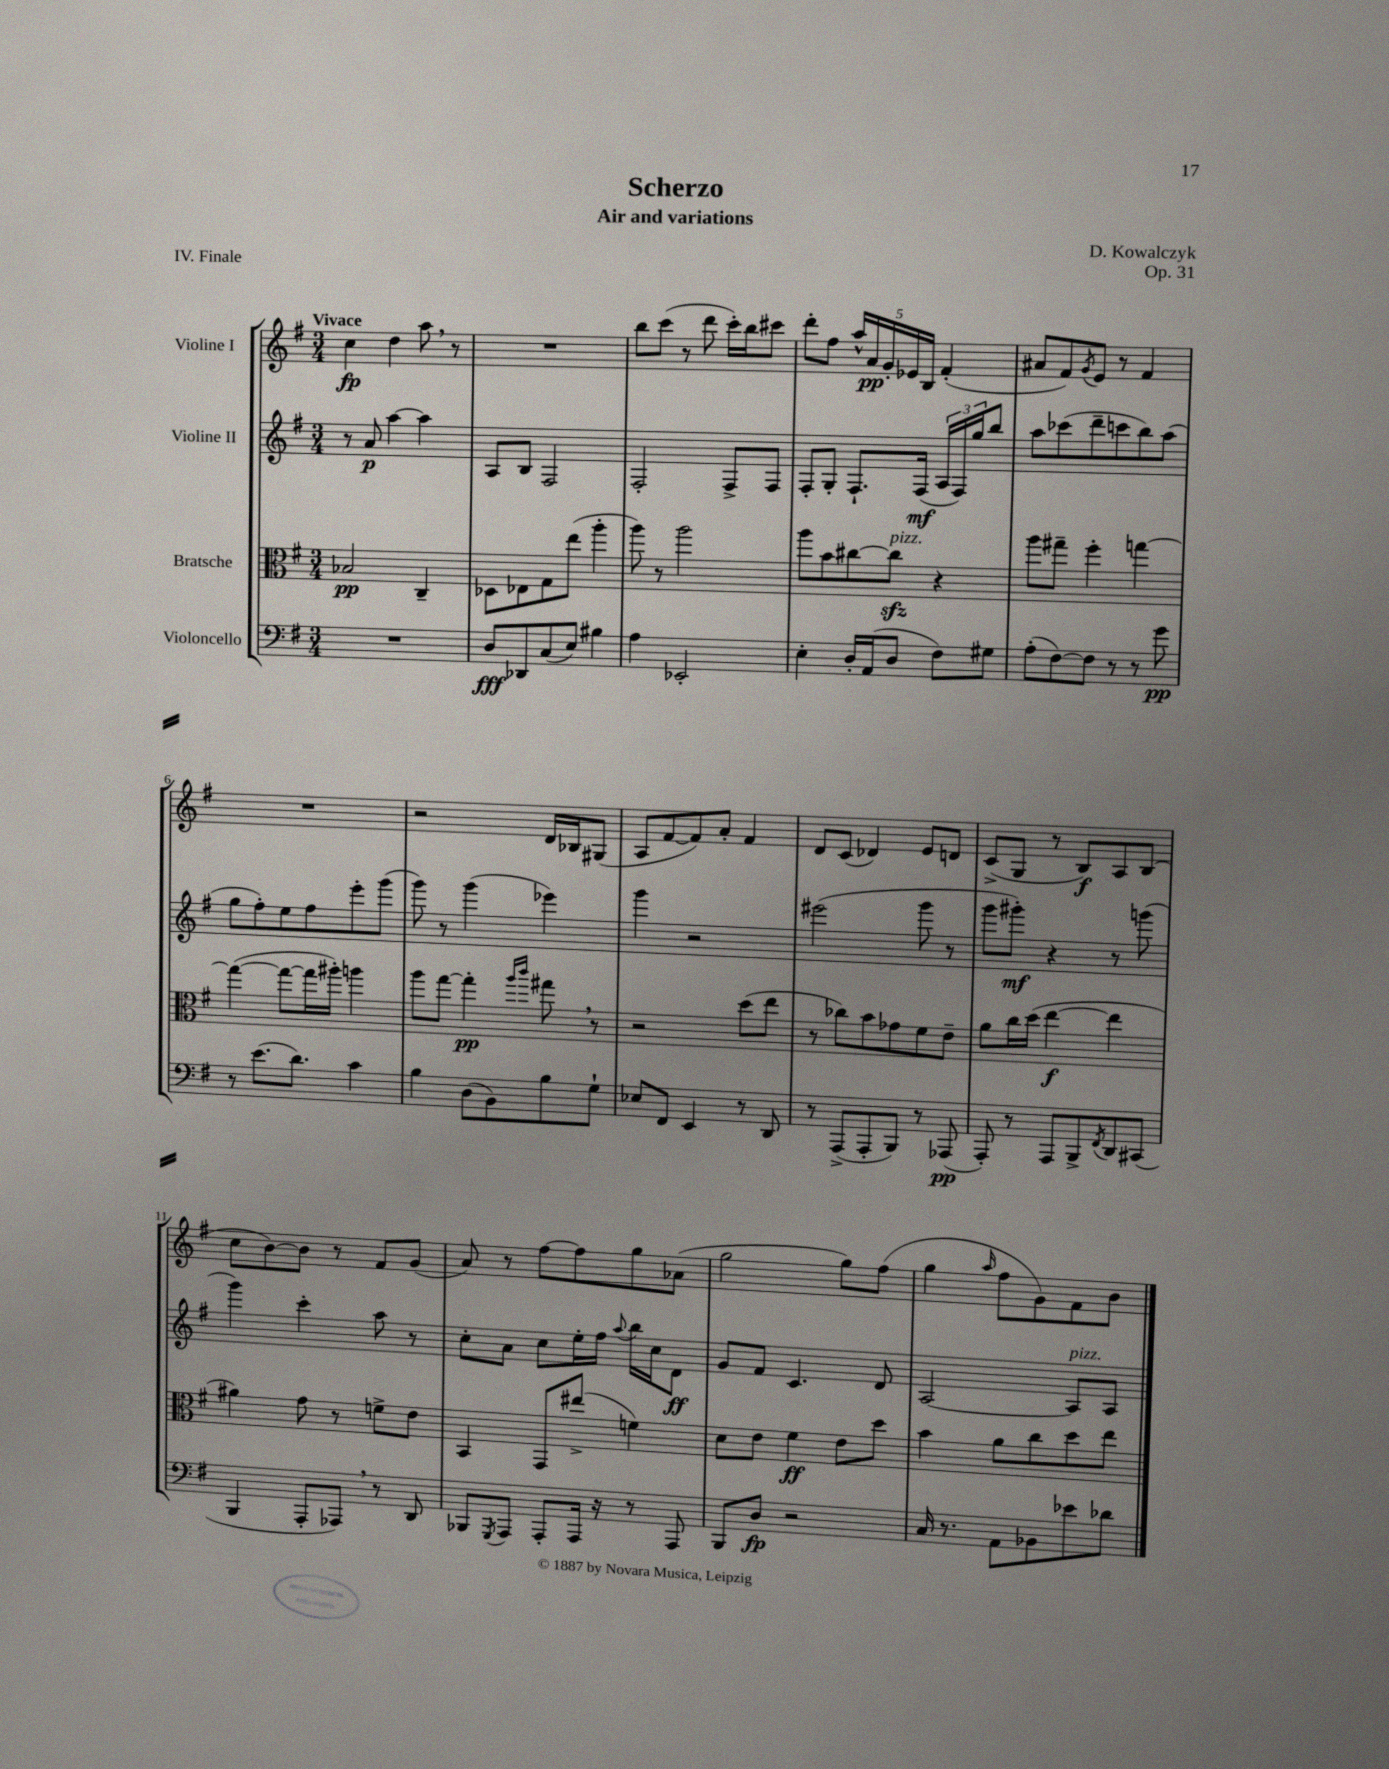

**kern	**kern	**kern	**kern
*staff4	*staff3	*staff2	*staff1
*clefF4	*clefC3	*clefG2	*clefG2
*k[f#]	*k[f#]	*k[f#]	*k[f#]
*M3/4	*M3/4	*M3/4	*M3/4
2.r	2B-/	8r	4cc\
.	.	8a/	.
.	.	[4aa\	4dd\
.	4C~/	4aa\]	8aa\
.	.	.	8r
=	=	=	=
8D/L	8D-\L	8A/L	2.r
8DD-/	8E-\	8B/J	.
(8C/	8G\	2F#/	.
8E/J)	(8ee\J	.	.
4B#\	4aa'\	.	.
=	=	=	=
4A\	8aa\)	2F#'/	8bb\L
.	8r	.	(8ccc\J
2EE-'/	2aa\	.	8r
.	.	.	8ddd\
.	.	8F#^/L	16ccc'\LL)
.	.	.	16bb\J
.	.	8F#/J	8ccc#\J
=	=	=	=
4E'\	8aa\L	8F#'/L	8ddd'\L
.	8b\	8G'/J	8ff#\J
16D'/LL	[8cc#\	8.F#`/L	20aa^^/LL
.	.	.	20a/
(16AA/J	.	.	.
.	.	.	20g'/
8D/J	8cc#\]J	.	.
.	.	.	20e-/
.	.	(16F#/Jk	.
.	.	.	20B/JJ
8F#\L)	4r	24A/LL	(4f#'/
.	.	24F#/)	.
.	.	24gg/J	.
8G#\J	.	8bb/J	.
=	=	=	=
(8A'\L	8aa\L	8aa\L	8a#/L
[8F#\)	8gg#~\J	(8ccc-\	8f#/)
.	.	.	8qg/
8F#\]J	4ff#'\	8ddd~\	8e/J
8r	.	8ccc\	8r
8r	[4gg\	8bb\)	4f#/
8g\	.	(8aa\J	.
=	=	=	=
8r	(4gg\_	8gg\L	2.r
(8.e\L	.	8ff#'\)	.
.	8gg\_L	8ee\	.
8.d\J)	.	.	.
.	16gg\]L	8ff#\	.
.	16aa#'\JJ)	.	.
4c\	4aa\	8eee'\	.
.	.	(8ggg\J	.
=	=	=	=
4B\	8aa\L	8ggg\)	2r
.	[8gg\J	8r	.
(8D\L	4gg'\]	(4ggg\	.
8BB\)	.	.	.
.	16qqaa/LL	.	.
.	16qqccc/JJ	.	.
8B\	8gg#\	4eee-\)	16d/LL
.	.	.	16B-/J
8G`\J	8r	.	(8G#/J
=	=	=	=
8E-/L	2r	4ggg\	8A/L
8FF#/J	.	.	[8f#/
4EE/	.	2r	8f#/])
.	.	.	8a'/J
8r	(8dd\L	.	4f#/
8DD/	8ee\J	.	.
=	=	=	=
8r	8r	(2eee#\	8d/L
(8AAA^/L	8cc-\L)	.	(8c/J
8AAA'/	8b\	.	4d-/)
8BBB/J)	8g-\	.	.
8r	8f#\	8ggg\	8e/L
(8AAA-/	8e~\J	8r	8d/J
=	=	=	=
8AAA'/)	8a\L	8ggg\L	(8c^/L
8r	16cc\L	8ggg#'\J)	8G/J
.	(16dd\JJ	.	.
8AAA/L	[4ee\	4r	8r
8BBB^/	.	.	8B/L)
8qFF#/	.	.	.
8DD/	4ee\]	8r	8A/
(8CC#/J	.	(8ggg\	(8B/J
=	=	=	=
4BBB/	4a#\)	4ggg\)	8cc\L
.	.	.	[8b\)
8AAA'/L	8g\	4ccc'\	8b\]J
8AAA-/J)	8r	.	8r
8r	8f^\L	8aa\	8f#/L
8DD/	8e\J	8r	(8g/J
=	=	=	=
8BBB-/L	4BB/	8cc'\L	8a/)
8qGGG/	.	.	.
8AAA/J	.	8a\J	8r
8AAA'/L	8GG/L	8cc\L	[8ff#\L
16AAA/Jk	(8ee#^/J	16ee'\L	8ff#\]
16r	.	16ff#\JJ	.
.	.	8qqaa/	.
8r	4f\)	16bb\LL	8gg\
.	.	16cc\J	.
8AAA/	.	8d\J	(8a-\J
=	=	=	=
8BBB/L	8d\L	8g/L	2gg\
8D/J	8e\J	8f#/J	.
2r	4f#\	4.c/	.
.	8e\L	.	8gg\L)
.	8dd\J	8d/	(8ff#\J
=	=	=	=
16C/	4b\	[2A/	4gg\
8.r	.	.	.
.	.	.	16qqaa/
8AA\L	8a\L	.	8ff#\L
8BB-\	8cc\	.	8g\)
8e-\	8dd\	8A/]L	8f#\
8d-\J	8ee\J	8A/J	8b\J
==	==	==	==
*-	*-	*-	*-
